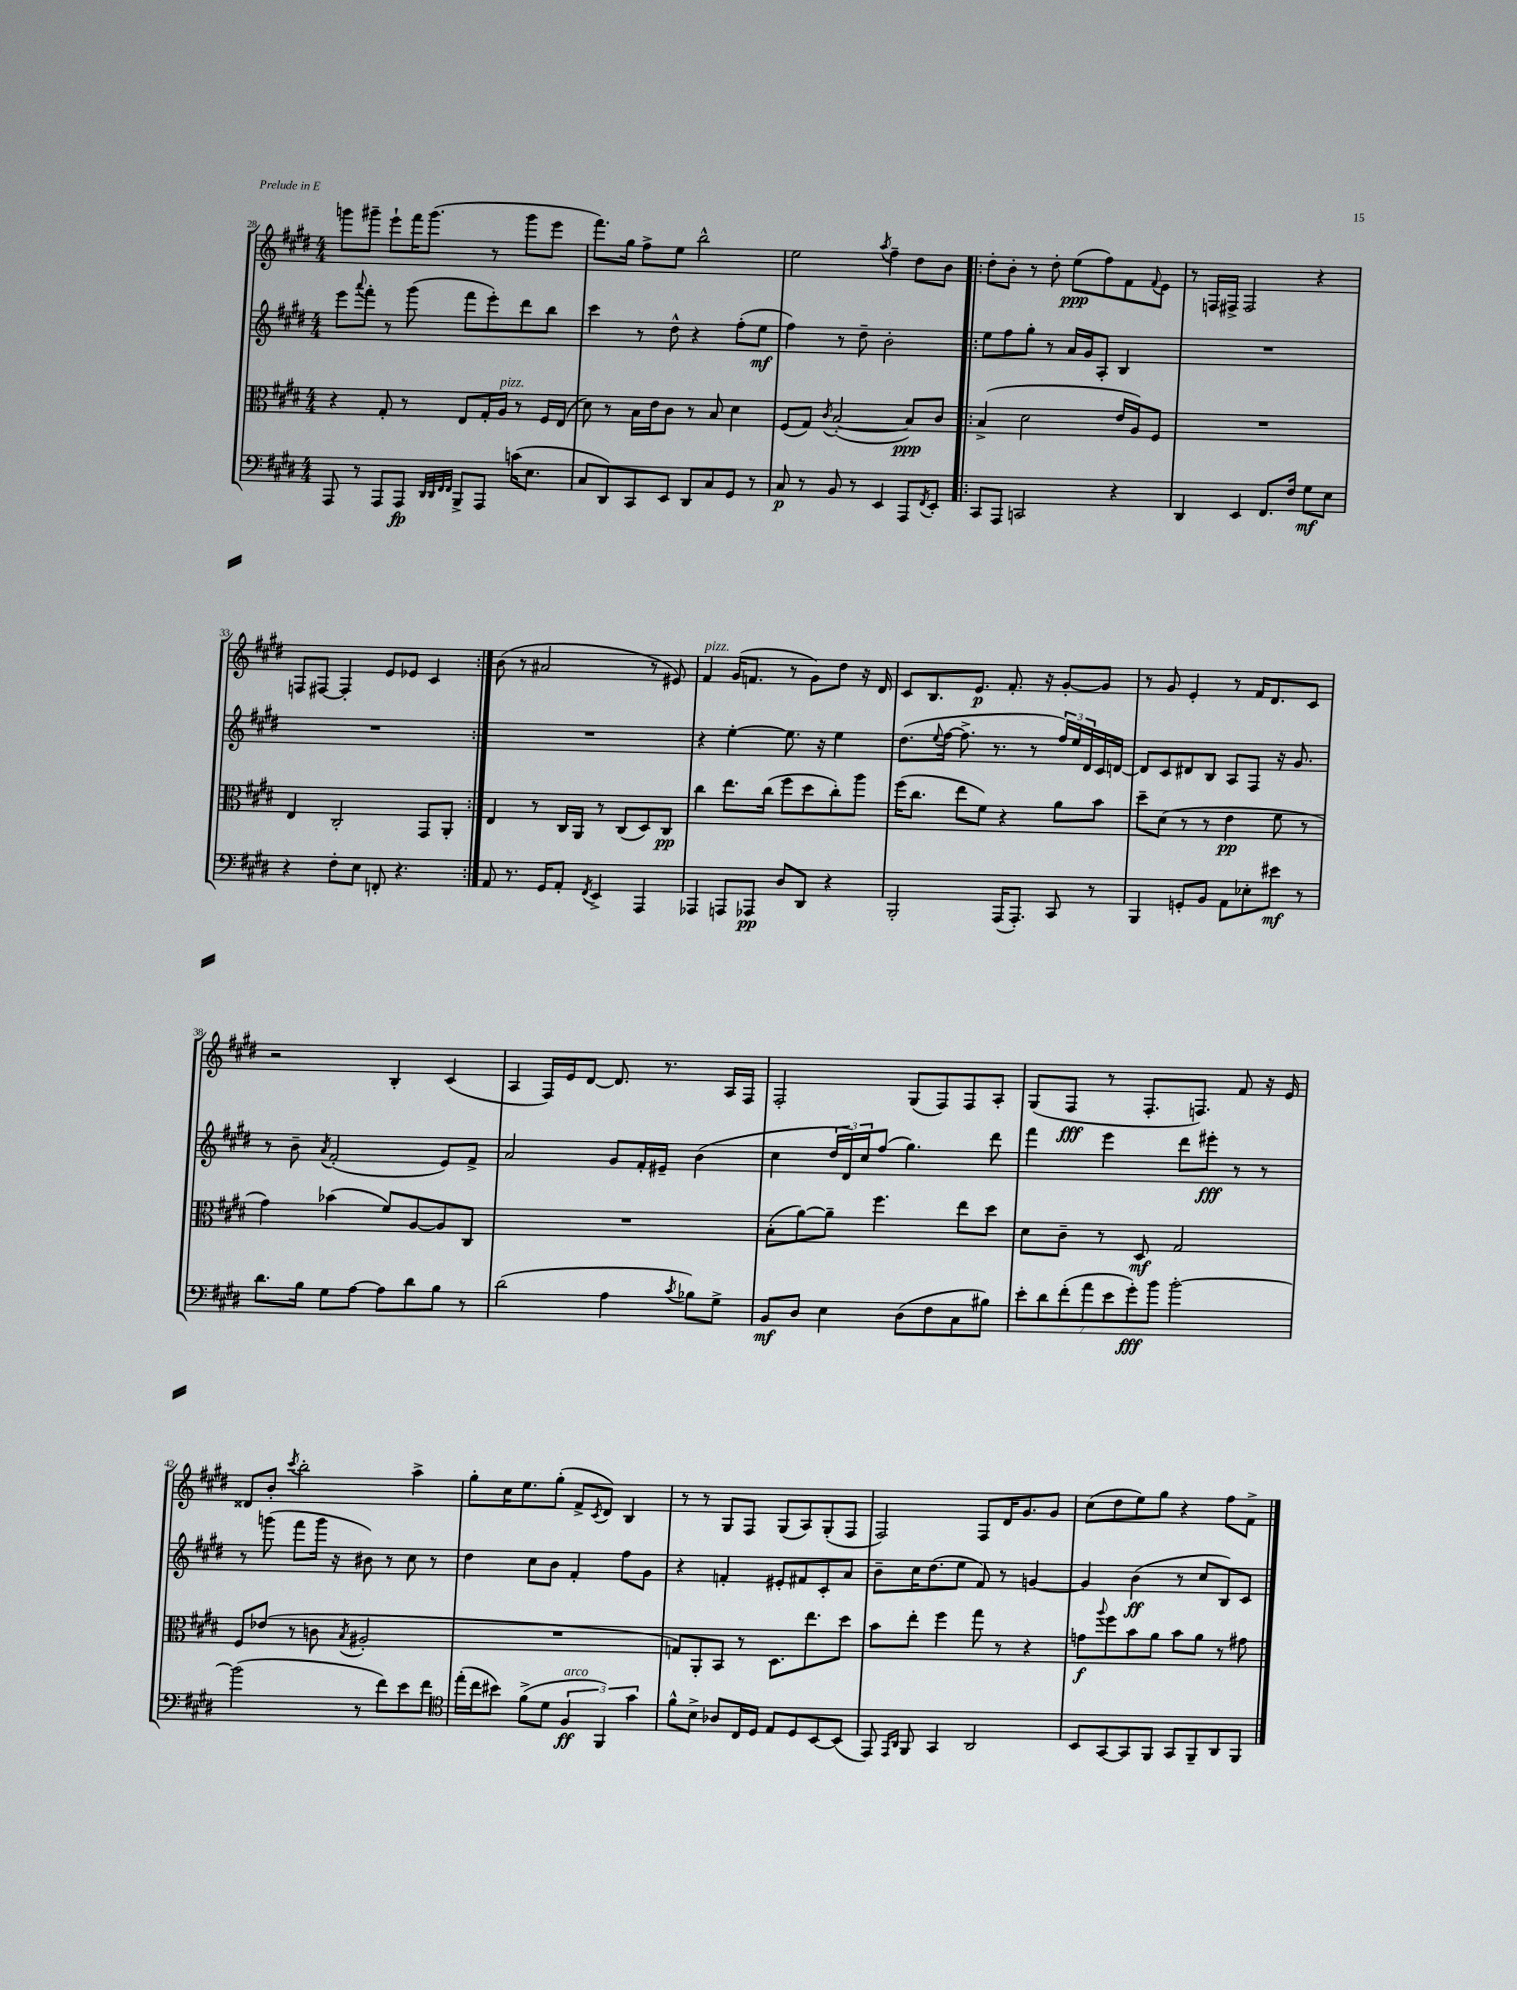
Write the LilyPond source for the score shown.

<<
\new StaffGroup <<
\new Staff = "s0" {
    \clef treble \key e \major \numericTimeSignature \time 4/4
    g'''8 gis'''8-- e'''8-! fis'''16 gis'''8.( r8 gis'''8 e'''8 |
    fis'''8.) gis''16 fis''8-> e''8 b''2-^ |
    e''2 \acciaccatura { a''8 } fis''4-- dis''8 b'8 |
    \repeat volta 2 { dis''8-. b'8-. r8 dis''8-. e''8\ppp( fis''8) fis'8 \appoggiatura { fis'8 } e'8 |
    r8 f16 fis16-> fis2 r4 |
    f8 fis8~ fis4-. e'8 ees'8 cis'4 | }
    b'8( r8 ais'2 r8 eis'8) |
    fis'4^\markup { \italic "pizz." } gis'16( f'8. r8 gis'8) dis''8 r16 dis'16 |
    cis'8 b8. e'8.\p fis'8.-. r16 gis'8~-. gis'8 |
    r8 gis'8 e'4-. r8 fis'16 dis'8. cis'8 |
    r2 b4-. cis'4( |
    a4 fis16) e'16 dis'8~ dis'8. r8. a16 fis16 |
    fis2-. gis8( fis8) fis8 a8-. |
    gis8( fis8\fff r8 fis8.-. f8.) fis'8 r16 e'16 |
    disis'8 b'8-. \acciaccatura { cis'''8 } b''2-. a''4-> |
    gis''8-. cis''16 e''8. gis''8-.( fis'8-> \acciaccatura { cis'8 } dis'8) b4 |
    r8 r8 gis8 fis8 gis8( a8) gis8-.( fis8 |
    fis2) fis8 dis'16 gis'8. gis'8 |
    cis''8( dis''8 e''8) gis''8 r4 fis''8 fis'8-> \bar "|." |
}
\new Staff = "s1" {
    \clef treble \key e \major \numericTimeSignature \time 4/4
    e'''8 \appoggiatura { a'''8 } fis'''8-. r8 gis'''8( fis'''8 e'''8-.) dis'''8 b''8 |
    cis'''4 r8 dis''8-^ r4 fis''8-.( e''8\mf |
    fis''4) r8 dis''8-- b'2-. |
    \repeat volta 2 { e''8 fis''8 gis''8-. r8 a'16 gis'16 a8-. b4 |
    R1 |
    R1 | }
    R1 |
    r4 e''4~-. e''8. r16 e''4 |
    dis''8.( \appoggiatura { e''8 } fis''16~ fis''8.-> r8. r8 \tuplet 3/2 { fis''16) e''16 dis'16 } cis'16 d'16~ |
    d'8 cis'8 dis'8 b8 a8 fis8 r16 gis'8. |
    r8 b'8-- \acciaccatura { a'8 } fis'2-.( e'8) fis'8-> |
    a'2 gis'8 fis'16-. eis'16-- b'4( |
    cis''4 \tuplet 3/2 { dis''16 dis'16) cis''16 } fis''8( gis''4.) dis'''8 |
    fis'''4 e'''4 dis'''8 eis'''8-.\fff r8 r8 |
    r8 g'''8( fis'''8 g'''16 r16 bis'8) r8 cis''8 r8 |
    dis''4 cis''8 b'8 fis'4-. fis''8 gis'8 |
    r4 f'4-. eis'8-. fis'8 cis'8-. a'8 |
    b'8-- cis''16 dis''8.( e''8 fis'8) r8 g'4~ |
    g'4 b'4\ff( r8 cis''8 b8) cis'8 \bar "|." |
}
\new Staff = "s2" {
    \clef alto \key e \major \numericTimeSignature \time 4/4
    r4 gis8-. r8 e8 gis16-. a16^\markup { \italic "pizz." } r8 fis16 e16( |
    dis'8) r8 b16 e'16 cis'8 r8 b8 dis'4 |
    fis8( gis8) \acciaccatura { cis'8 } b2~-.( b8\ppp) cis'8 |
    \repeat volta 2 { b4->( dis'2 e'16 a16) fis8 |
    R1 |
    e4 cis2-. gis,8 a,8-. | }
    e4 r8 cis16 a,16 r8 cis8( dis8) cis8\pp |
    cis''4 e''8. cis''16( fis''8 dis''8 cis''8-.) a''8 |
    fis''16( cis''8. e''8 fis'8) r4 a'8 b'8 |
    dis''8-- dis'8( r8 r8 e'4\pp fis'8 r8 |
    gis'4) bes'4( fis'8) a8~ a8 cis8 |
    R1 |
    b8-.( a'8~) a'8-- fis''4. e''8 dis''8 |
    dis'8 cis'8-- r8 dis8\mf gis2 |
    fis8 ees'8( r8 c'8 \acciaccatura { b8 } ais2-. |
    R1 |
    g8) a,8-. b,8 r8 dis8. e''8. dis''8 |
    b'8 e''8-. fis''4 gis''8 r8 r4 |
    g'8\f \appoggiatura { a''8 } fis''8 b'8 a'8 b'8 a'8 r8 gis'8 \bar "|." |
}
\new Staff = "s3" {
    \clef bass \key e \major \numericTimeSignature \time 4/4
    a,,8 r8 a,,8 a,,8\fp \grace { dis,32 dis,32 fis,32 fis,32 } b,,8-> a,,8 c'16( e8. |
    cis8 dis,8) cis,8 e,8 dis,8 cis8 gis,8 r8 |
    cis8\p r8 b,8 r8 e,4 a,,8 \acciaccatura { fis,8 } e,8-. |
    \repeat volta 2 { cis,8 a,,8 c,2 r4 |
    dis,4 e,4 fis,8. fis16 gis8\mf e8 |
    r4 fis8-. e8 f,8-. r4. | }
    a,8 r8. gis,16 a,8-. \acciaccatura { fis,8 } e,4-> a,,4 |
    aes,,4 a,,8 aes,,8\pp dis8 dis,8 r4 |
    b,,2-. a,,16( a,,8.-.) cis,8 r8 |
    b,,4 g,8-. b,8 a,8 ees8-. eis'8\mf r8 |
    dis'8. b16 gis8 a8~ a8 dis'8 b8 r8 |
    dis'2( a4 \acciaccatura { cis'8 } bes8) gis8-> |
    b,8\mf dis8 e4 dis8( fis8 cis8 bis8) |
    \tuplet 7/4 { e'8-. dis'8 fis'8-.( a'8 e'8 gis'8-.\fff) b'8 } b'2~-. |
    b'2( r8 fis'8) e'8 fis'8 |
    \clef tenor e''16-.( cis''16 bis'8) fis'8->( dis'8 \tuplet 3/2 { fis4\ff^\markup { \italic "arco" } fis,4) gis'4 } |
    fis'8-^ b8-> aes8 cis16 dis16 e8 dis8 b,8~ b,8( |
    e,8) \grace { e,16 a,16 } fis,8 gis,4 a,2 |
    b,8 gis,8~ gis,8 fis,8 gis,8 fis,8-- a,8 fis,8 \bar "|." |
}
>>
>>
\layout { \context { \Score currentBarNumber = #28 } }
